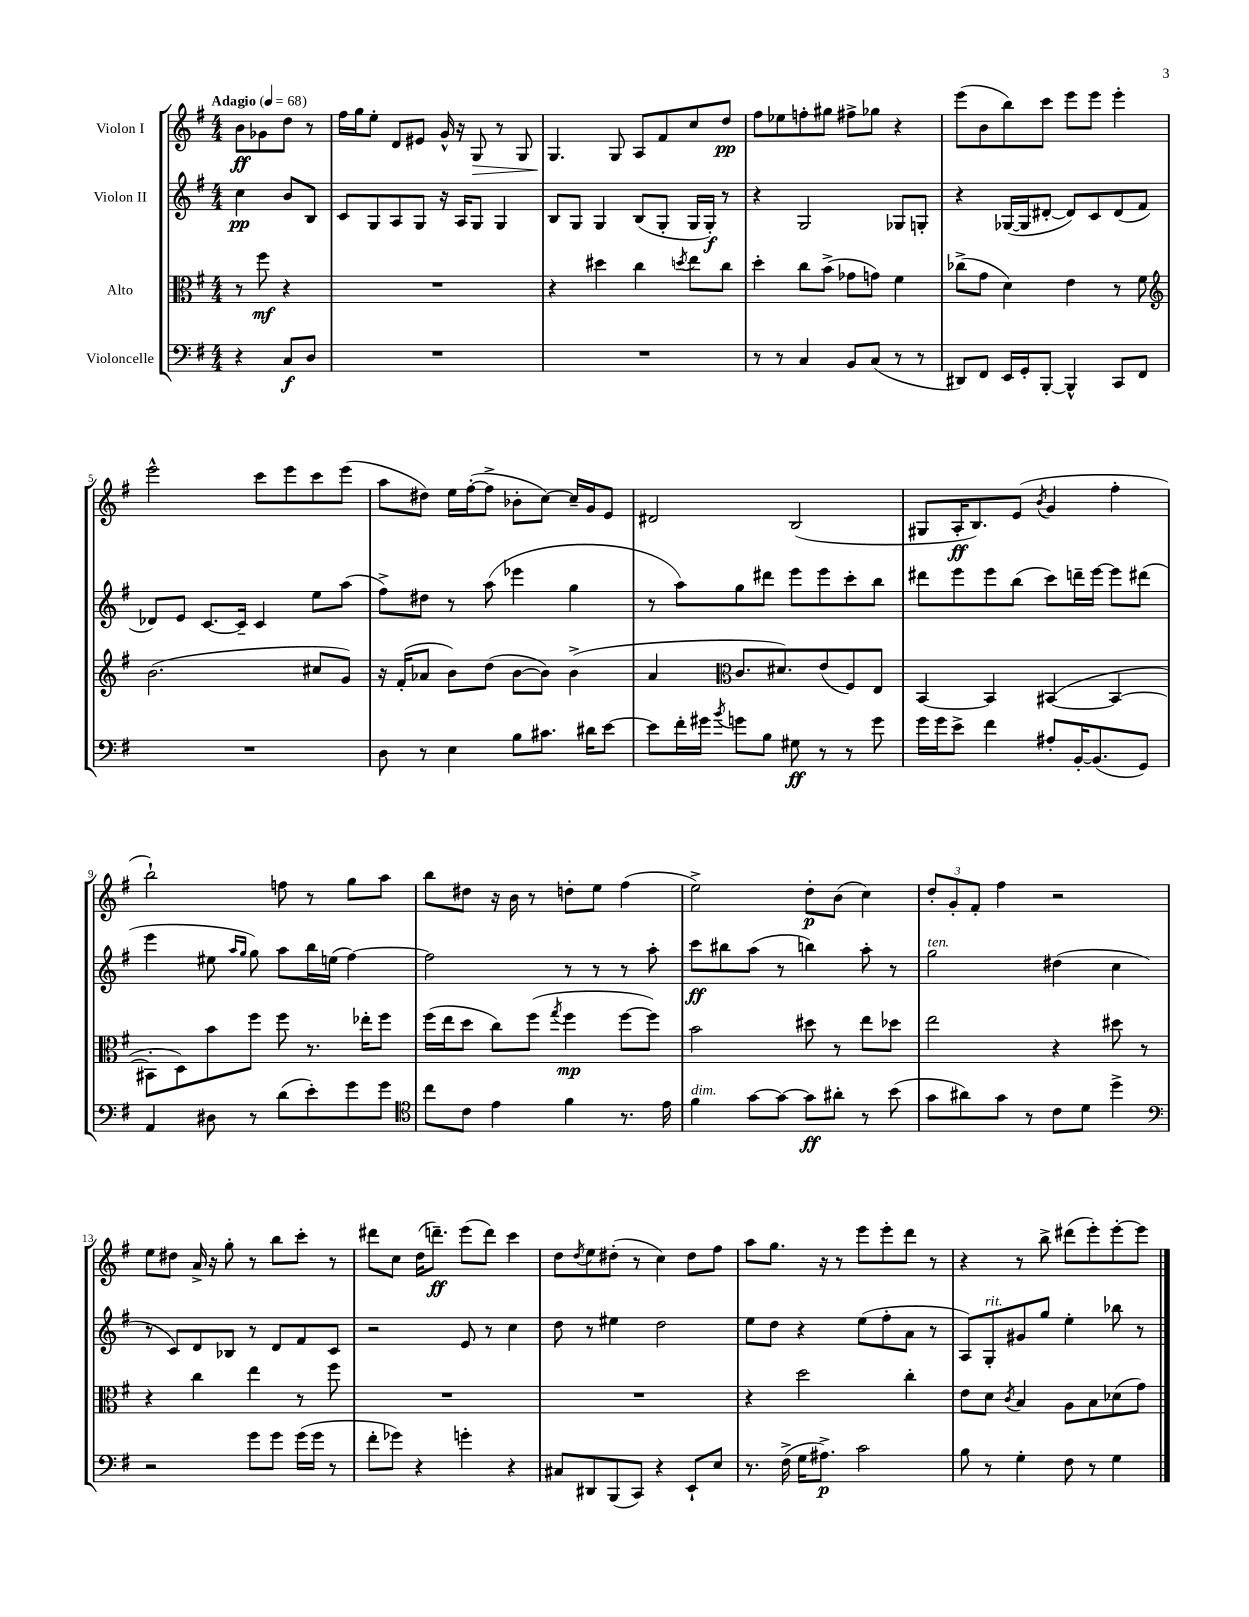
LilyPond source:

<<
\new StaffGroup <<
\new Staff = "s0" \with { instrumentName = "Violon I" } {
    \clef treble \key g \major \numericTimeSignature \time 4/4 \partial 2 \tempo "Adagio" 4 = 68
    b'8\ff ges'8 d''8 r8 |
    fis''16 g''16 e''8-. d'8 eis'8 g'16-^ r16 g8\> r8 g8 |
    g4.\! g8 a8 fis'8 c''8 d''8\pp |
    fis''8 ees''8 f''8-. gis''8 fis''8-> ges''8 r4 |
    e'''8( b'8 b''8) c'''8 e'''8 e'''8 e'''4-. |
    e'''2-^ c'''8 e'''8 c'''8 e'''8( |
    a''8 dis''8) e''16 fis''16~-.( fis''8-> bes'8-. c''8~) c''16-- g'16 e'8 |
    dis'2 b2( |
    gis8 a16-.\ff b8.) e'8( \acciaccatura { b'8 } g'4 fis''4-. |
    b''2-!) f''8 r8 g''8 a''8 |
    b''8 dis''8 r16 b'16 r8 d''8-. e''8 fis''4( |
    e''2->) d''8-.\p b'8( c''4) |
    \tuplet 3/2 { d''8-. g'8-. fis'8-. } fis''4 r2 |
    e''8 dis''8 a'16-> r16 g''8-. r8 b''8 c'''8-. r8 |
    dis'''8 c''8 d''16( d'''8.--\ff) e'''8( d'''8) c'''4 |
    d''8 \acciaccatura { d''8 } e''8 dis''8-.( r8 c''4) dis''8 fis''8 |
    a''8 g''8. r16 r8 e'''8 e'''8-. d'''8 r8 |
    r4 r8 b''8-> dis'''8( e'''8-.) e'''8~-. e'''8 \bar "|." |
}
\new Staff = "s1" \with { instrumentName = "Violon II" } {
    \clef treble \key g \major \numericTimeSignature \time 4/4 \partial 2
    c''4\pp b'8 b8 |
    c'8 g8 a8 g8 r16 a16 g8 g4 |
    b8 g8 g4 b8( g8-. g16 g16-.\f) r8 |
    r4 g2 ges8 g8-. |
    r4 ges16~( ges16 dis'8~-. dis'8) c'8 dis'8( fis'8 |
    des'8) e'8 c'8.~ c'16-- c'4 e''8 a''8( |
    fis''8->) dis''8 r8 a''8( ees'''4 g''4 |
    r8 a''8) g''8 dis'''8 e'''8 e'''8 c'''8-. b''8 |
    dis'''8 e'''8 e'''8 b''8( c'''8) d'''16-- e'''16~ e'''8 dis'''8( |
    e'''4 eis''8 \grace { a''16 g''16 } g''8) a''8 b''16 e''16( fis''4~) |
    fis''2 r8 r8 r8 a''8-. |
    c'''8\ff bis''8 a''8( r8 b''4) a''8-. r8 |
    g''2^\markup { \italic "ten." } dis''4( c''4 |
    r8 c'8) d'8 bes8 r8 d'8 fis'8 c'8 |
    r2 e'8 r8 c''4 |
    d''8 r8 eis''4 d''2 |
    e''8 d''8 r4 e''8( fis''8-. a'8 r8 |
    a8) g8-.^\markup { \italic "rit." } gis'8 g''8 e''4-. bes''8 r8 \bar "|." |
}
\new Staff = "s2" \with { instrumentName = "Alto" } {
    \clef alto \key g \major \numericTimeSignature \time 4/4 \partial 2
    r8 fis''8\mf r4 |
    R1 |
    r4 dis''4 c''4 \acciaccatura { d''8 } e''8 c''8 |
    d''4-. c''8 b'8->( ges'8 g'8) fis'4 |
    ces''8->( g'8 d'4) e'4 r8 fis'8 |
    \clef treble b'2.( cis''8 g'8) |
    r16 fis'16-.( aes'8 b'8) d''8( b'8~ b'8) b'4->( |
    a'4 \clef alto c'8. dis'8.) e'8( fis8) e8 |
    b,4~ b,4 bis,4~( bis,4~ |
    bis,8-. d8) b'8 fis''8 fis''8 r8. ees''16-. fis''8 |
    fis''16( e''16 d''8 c''8) fis''8( \acciaccatura { g''8 } fis''4\mp fis''8~ fis''8) |
    b'2 dis''8 r8 e''8 des''8 |
    e''2 r4 dis''8 r8 |
    r4 c''4 e''4 r8 fis''8 |
    R1 |
    R1 |
    r4 d''2 c''4-. |
    e'8 d'8 \acciaccatura { c'8 } b4 a8 b8 des'8( g'8) \bar "|." |
}
\new Staff = "s3" \with { instrumentName = "Violoncelle" } {
    \clef bass \key g \major \numericTimeSignature \time 4/4 \partial 2
    r4 c8\f d8 |
    R1 |
    R1 |
    r8 r8 c4 b,8 c8( r8 r8 |
    dis,8) fis,8 e,16 g,16-. b,,8~-. b,,4-^ c,8 fis,8 |
    R1 |
    d8 r8 e4 b8 cis'8. dis'16 e'8~ |
    e'8 fis'16-. gis'16 \acciaccatura { b'8 } g'8 b8 gis8\ff r8 r8 g'8 |
    g'16 g'16 e'8-> fis'4 ais8-. b,16~-. b,8.( g,8) |
    a,4 dis8 r8 d'8( e'8-.) g'8 g'8 |
    \clef tenor c''8 c'8 e'4 fis'4 r8. e'16 |
    fis'4^\markup { \italic "dim." } g'8~ g'8~ g'8\ff ais'8-. r8 b'8( |
    g'8 ais'8) g'8 r8 c'8 d'8 d''4-> |
    \clef bass r2 g'8 g'8 g'16( g'16 r8 |
    fis'8-. ges'8) r4 g'4-. r4 |
    cis8 dis,8 b,,8( c,8) r4 e,8-! e8 |
    r8. fis16->( g16 ais8.->\p) c'2 |
    b8 r8 g4-. fis8 r8 g4 \bar "|." |
}
>>
>>
